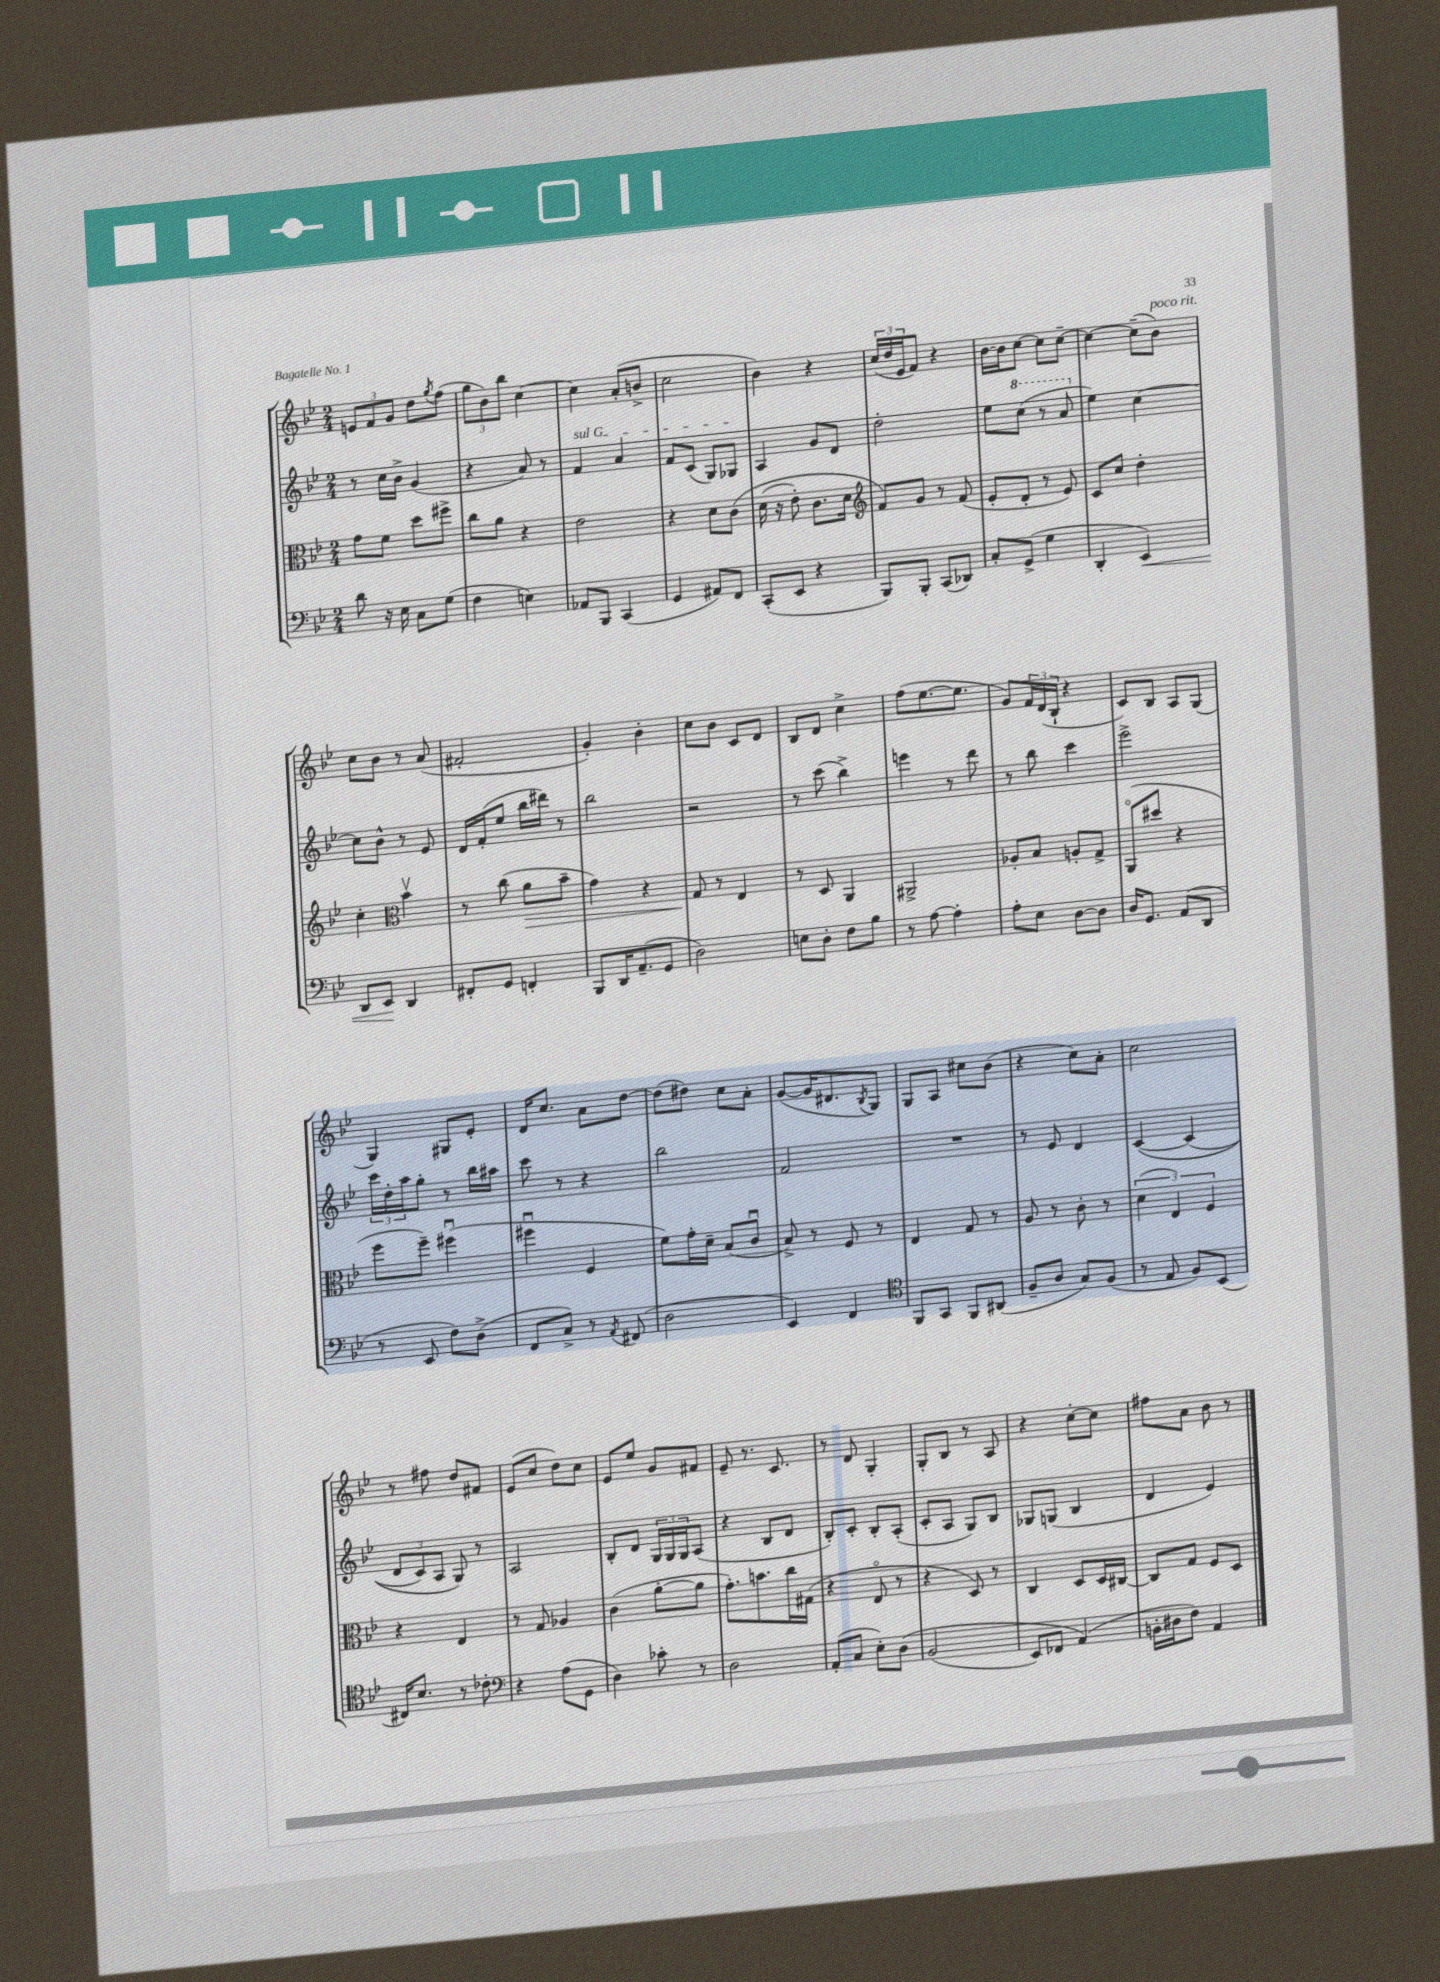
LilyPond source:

<<
\new StaffGroup <<
\new Staff = "s0" {
    \clef treble \key bes \major \numericTimeSignature \time 2/4
    \tuplet 3/2 { e'8 f'8 g'8 } d''8 \acciaccatura { g''8 } f''8( |
    \tuplet 3/2 { g''8 bes'8) bes''8 } c''4~ |
    c''4 a'8-.( b'8-> |
    c''2 |
    bes'4) r4 |
    \tuplet 3/2 { c''16( d''16 ees'16 } f'8) r4 |
    bes'16~ bes'16 c''8~ c''8 c''8~-- |
    c''4~ c''8--( bes'8^\markup { \italic "poco rit." }) |
    c''8 bes'8 r8 a'8( |
    fis'2-. |
    g'4-.) bes'4-. |
    c''8 bes'8 c'8 d'8 |
    bes8 d'8 c''4-> |
    f''8( ees''8.~ ees''8. |
    g'8) \tuplet 3/2 { f'16 d'16( bes16-! } r4 |
    c'8) bes8 a8 g8( |
    g4) gis8 ees'8-. |
    d'16 c''8. a'8 d''8~ |
    d''8( dis''8) c''8 a'8-. |
    g'8~( g'16 dis'8. \acciaccatura { bes8 } g8) |
    g8 a8 cis''8 bes'8( |
    r4 c''8) a'8-. |
    c''2 |
    r8 fis''8 d''8 fis'8 |
    ees'8( c''8 d''8) c''8 |
    ees'8 ees''8 g'8 fis'8 |
    ees'8-- r8. c'8. |
    r8 d'8 g4-. |
    g8-. bes8 r8 a8 |
    r4 c''8~-. c''8 |
    fis''8 a'8 bes'8 r8 \bar "|." |
}
\new Staff = "s1" {
    \clef treble \key bes \major \numericTimeSignature \time 2/4
    r8 c''16 bes'16-> g'4( |
    r4 a'8) r8 |
    \once \override TextSpanner.bound-details.left.text = \markup { \italic "sul G" } f'4\startTextSpan a'4 |
    f'8 c'8( g8) ges8\stopTextSpan |
    a4 g'8 d'8 |
    d''2-. |
    ees''8 \ottava #1 c'''8( r8 a''8 \ottava #0 |
    ees''4) c''4~ |
    c''8 bes'8-^ r8 ees'8 |
    d'16 f'16-.( ees''8 bes''16 dis'''16) r8 |
    bes''2 |
    r2 |
    r8 c'''8( bes''4->) |
    e'''4 r8 d'''8 |
    r8 bes''8 c'''4 |
    ees'''2-> |
    \tuplet 3/2 { c'''16 d''16-. a''16 } g''8-. r8 bes''16 ais''16 |
    c'''8 r8 r4 |
    bes''2 |
    f'2 |
    R2 |
    r8 ees'8 d'4 |
    c'4~\( c'4( |
    \tuplet 3/2 { d'8 c'8) a8 } g8\) r8 |
    a2 |
    bes8-. d'8 \tuplet 3/2 { g16 g16 g16 } a8( |
    r4 bes8 d'8 |
    bes8-.) c'8-. bes8-. a8-.( |
    c'8-. a8 g8) bes8 |
    ges8 g8( bes4 |
    d'4 ees'4) \bar "|." |
}
\new Staff = "s2" {
    \clef alto \key bes \major \numericTimeSignature \time 2/4
    g'8 f'8 d''8 fis''8-> |
    c''8 a'8 r4 |
    ees'2 |
    r4 d'8 c'8\( |
    d'16( r16 ees'8-.) c'8. d'16 |
    \clef treble f'8\) g'8 r8 f'8( |
    ees'8-. d'8-. r8 ees'8) |
    c'8 c''8 d''4-. |
    c''4-. \clef alto bes'4\upbow |
    r8 c''8( a'8\> bes'8-- |
    g'4) r4 |
    g8\! r8 ees4 |
    r8 d8 a,4 |
    ais,2-> |
    aes8-. bes8 a8-. g8-> |
    a,8\flageolet( dis''8 r4 |
    f''8 f''8--) fis''4\downbow( |
    fis''4\downbow f4 |
    f'8) g'16-. d'16-- bes8( c'8\downbow |
    bes8->) r8 f8 r8 |
    ees4 g8 r8 |
    a8 r8 c'8-. r8 |
    \tuplet 3/2 { d'4( ees4) f4 } |
    r4 ees4 |
    r8 g8 aes4 |
    c'4( a'8~-. a'8 |
    g'8.-.) b'8. c''16 gis16( |
    r4 ees8\flageolet r8 |
    r4 d8) r8 |
    c4 d8 d16 cis16~ |
    cis8 g8 f8 d8 \bar "|." |
}
\new Staff = "s3" {
    \clef bass \key bes \major \numericTimeSignature \time 2/4
    d'8 r16 ees16 c8 g8( |
    f4 e4) |
    aes,8 bes,,8 c,4( |
    g,4 ais,8) f,8 |
    c,8-.( ees,8 r4 |
    bes,,8) bes,,8-. c,8( des,8) |
    c8-. g,8->( g4 |
    d,4-. ees,4\<) |
    d,8 ees,8\! d,4 |
    fis,8-. g,8 f,4-. |
    bes,,8 d,16 a,8.--( g,8 |
    d2) |
    e8 d8-. f8 bes8 |
    r8 a8~ a4-. |
    a8-. ees8 d8~ d8 |
    d16 g,8. a,8( d,8 |
    r8 ees,8 f8) d8->( |
    f,8 c8->) r8 \acciaccatura { a,8 } fis,8( |
    d2 |
    ees,4) f,4 |
    \clef tenor f,8 g,8 f,8 ais,8( |
    f8-- a8 g8) f8( |
    r8 ees8 f8) bes,8( |
    cis16) bes8. r8 ces'8-. |
    \clef bass r4 a8( g,8 |
    d4) ces'8-. r8 |
    d2 |
    a,8-.( c8 ees8-.) d8\( |
    bes,2( |
    ees,8) fes,8 a,4(\) |
    b,16-. dis16 f8) a,4 \bar "|." |
}
>>
>>
\layout { \context { \Score \remove "Bar_number_engraver" } }
